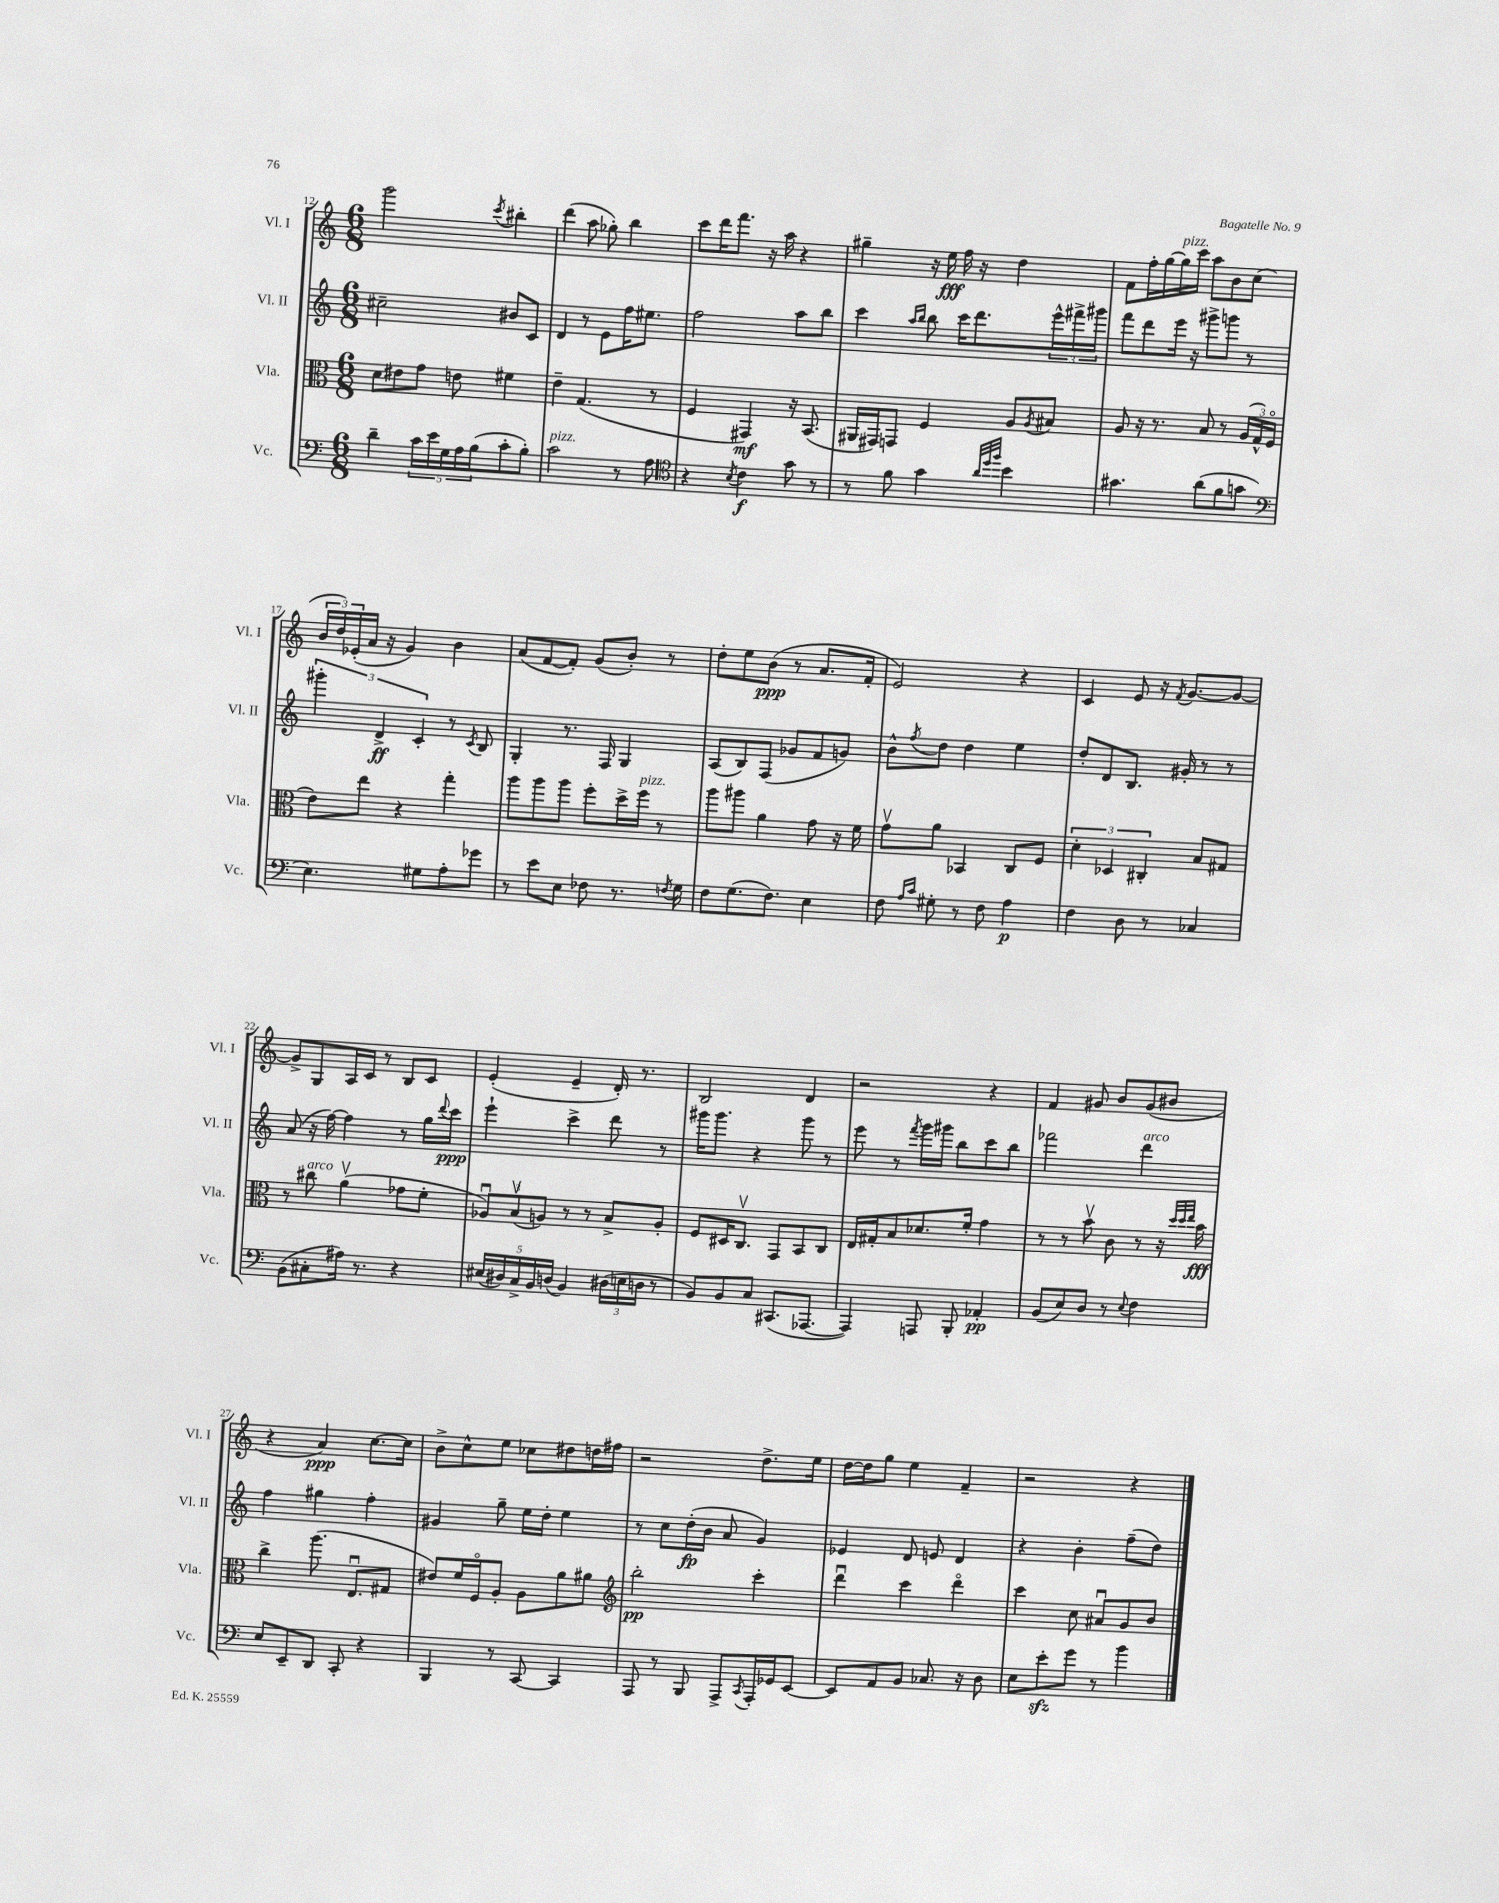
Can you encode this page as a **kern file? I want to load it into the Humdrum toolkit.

**kern	**dynam	**kern	**dynam	**kern	**dynam	**kern	**dynam
*part4	*part4	*part3	*part3	*part2	*part2	*part1	*part1
*staff4	*staff4	*staff3	*staff3	*staff2	*staff2	*staff1	*staff1
*I"Vc.	*	*I"Vla.	*	*I"Vl. II	*	*I"Vl. I	*
*I'Vc.	*	*I'Vla.	*	*I'Vl. II	*	*I'Vl. I	*
*clefF4	*	*clefC3	*	*clefG2	*	*clefG2	*
*k[]	*	*k[]	*	*k[]	*	*k[]	*
*M6/8	*	*M6/8	*	*M6/8	*	*M6/8	*
=12	=12	=12	=12	=12	=12	=12	=12
4d~\	.	8d\L	.	2cc#X~\	.	2ggg\	.
.	.	8e#X\	.	.	.	.	.
20c\LL	.	8g\J	.	.	.	.	.
20e\	.	.	.	.	.	.	.
20G\	.	.	.	.	.	.	.
.	.	8en\	.	.	.	.	.
20A\	.	.	.	.	.	.	.
(20B\J	.	.	.	.	.	.	.
.	.	.	.	.	.	8qccc/	.
8c'\	.	4f#X\	.	8b#X/L	.	4bb#X'\	.
8B'\J)	.	.	.	8c/J	.	.	.
=13	=13	=13	=13	=13	=13	=13	=13
!LO:TX:a:i:t=pizz.	!	!	!	!	!	!	!
2c\	.	4e~\	.	4d/	.	(4ddd\	.
.	.	(4.G/	.	8r	.	8aa\	.
.	.	.	.	8e\L	.	8gg-X'\)	.
8r	.	.	.	16ff\K	.	4bb\	.
.	.	.	.	8.ee#X\J	.	.	.
8A\	.	8r	.	.	.	.	.
=14	=14	=14	=14	=14	=14	=14	=14
*clefC4	*	*	*	*	*	*	*
4r	.	4F/	.	2ff\	.	8ccc\L	.
.	.	.	.	.	.	16ddd\K	.
.	.	.	.	.	.	8.fff\J	.
8qB/	.	.	.	.	.	.	.
4c\	f	4GG#X/)	mf	.	.	.	.
.	.	.	.	.	.	16r	.
.	.	.	.	.	.	16aa\	.
8g\	.	16r	.	8aa\L	.	4r	.
.	.	(8.BB/	.	.	.	.	.
8r	.	.	.	8bb\J	.	.	.
=15	=15	=15	=15	=15	=15	=15	=15
8r	.	16AA#X/LL	.	4ccc\	.	4gg#X~\	.
.	.	16GG#X/J)	.	.	.	.	.
8f\	.	8GGn/J	.	.	.	.	.
.	.	.	.	16qqaa/LL	.	.	.
.	.	.	.	16qqbb/JJ	.	.	.
4g\	.	4F/	.	8bb\	.	16r	.
.	.	.	.	.	.	16ee\	fff
.	.	.	.	16ccc\KL	.	16ff\	.
.	.	.	.	8.ddd\	.	16r	.
32qqa/LLL	.	.	.	.	.	.	.
32qqdd/	.	.	.	.	.	.	.
32qqff/JJJ	.	.	.	.	.	.	.
4b\	.	8A/L	.	.	.	4dd\	.
.	.	8qA/	.	.	.	.	.
.	.	8B#X/J	.	24eee^^\L	.	.	.
.	.	.	.	24fff#X^\	.	.	.
.	.	.	.	24ggg#X\JJ	.	.	.
=16	=16	=16	=16	=16	=16	=16	=16
4.g#X\	.	8A/	.	8fff\L	.	8f\L	.
.	.	16r	.	8ddd\	.	16ff'\L	.
.	.	8.r	.	.	.	[16gg\	.
!	!	!	!	!	!	!LO:TX:a:i:t=pizz.	!
.	.	.	.	16eee\Jk	.	16gg\]	.
.	.	.	.	16r	.	16ccc\JJ	.
(8a\L	.	8B/	.	8ggg#X^\L	.	8aa\L	.
8f\	.	8r	.	8gggn\J	.	8b\	.
8gn\J	.	(24A/LL	.	8r	.	(8cc\J	.
.	.	24G^^/	.	.	.	.	.
.	.	24F/JJ	.	.	.	.	.
!!LO:LB:g=z
=17	=17	=17	=17	=17	=17	=17	=17
*clefF4	*	*	*	*	*	*	*
4.E\)	.	8e\L)	.	6ggg#X'\	.	24b/LL	.
.	.	.	.	.	.	24dd/)	.
.	.	.	.	.	.	(24e-X'/	.
.	.	8ee\J	.	.	.	16a/JJ	.
.	.	.	.	6d^/	ff	.	.
.	.	.	.	.	.	16r	.
.	.	4r	.	.	.	4g/)	.
.	.	.	.	6c'/	.	.	.
8G#X\L	.	.	.	.	.	.	.
8A'\	.	4gg'\	.	8r	.	4b\	.
.	.	.	.	8qc/	.	.	.
8g-X\J	.	.	.	8B/	.	.	.
=18	=18	=18	=18	=18	=18	=18	=18
8r	.	8aa\L	.	4G'/	.	(8a/L	.
8e\L	.	8aa\	.	.	.	[8f/	.
8E\J	.	8aa\J	.	8.r	.	8f'/J])	.
8F-X\	.	8ff'\L	.	.	.	(8g/L	.
.	.	.	.	16F/	.	.	.
8.r	.	16dd^\L	.	4G/	.	8b'/J)	.
!	!	!LO:TX:a:i:t=pizz.	!	!	!	!	!
.	.	16ff\JJ	.	.	.	.	.
.	.	8r	.	.	.	8r	.
8qFn/	.	.	.	.	.	.	.
16G\	.	.	.	.	.	.	.
=19	=19	=19	=19	=19	=19	=19	=19
8F\L	.	8aa\L	.	(8A/L	.	8dd'\L	.
(8.G\	.	8aa#X\J	.	8B/)	.	8ee\	.
.	.	4a\	.	(8F/J	.	(8b\J	ppp
8.F\J)	.	.	.	.	.	.	.
.	.	.	.	8g-X/L	.	8r	.
4E\	.	8g\	.	8f/	.	8.a/L	.
.	.	16r	.	8gn/J)	.	.	.
.	.	16f\	.	.	.	16f'/Jk	.
=20	=20	=20	=20	=20	=20	=20	=20
8F\	.	8gv\L	.	8b^^\L	.	2e/)	.
16qqA/LL	.	.	.	.	.	.	.
16qqc/JJ	.	.	.	8qff/	.	.	.
8G#X'\	.	8a\J	.	8dd\J	.	.	.
8r	.	4BB-X/	.	4dd\	.	.	.
8F\	.	.	.	.	.	.	.
4A\	p	8C/L	.	4ee\	.	4r	.
.	.	8F/J	.	.	.	.	.
=21	=21	=21	=21	=21	=21	=21	=21
4F\	.	6d'\	.	8dd'/L	.	4c/	.
.	.	.	.	8d/	.	.	.
.	.	6D-X/	.	.	.	.	.
8D\	.	.	.	8.B/J	.	8e/	.
.	.	6C#X'/	.	.	.	.	.
8r	.	.	.	.	.	16r	.
.	.	.	.	.	.	8qf/	.
.	.	.	.	16g#X'/	.	[8.g/L	.
4C-X/	.	8B/L	.	8r	.	.	.
.	.	8G#X/J	.	8r	.	8g/J_	.
!!LO:LB:g=z
=22	=22	=22	=22	=22	=22	=22	=22
(8BB\L	.	8r	.	(8a/	.	8g^/L]	.
!	!	!LO:TX:a:i:t=arco	!	!	!	!	!
8C#X'\	.	8cc#X\	.	16r	.	8G/	.
.	.	.	.	[16ff\)	.	.	.
16A#X\Jk)	.	(4av\	.	4ff\]	.	16A/L	.
8.r	.	.	.	.	.	16c/JJ	.
.	.	.	.	.	.	8r	.
4r	.	8g-X\L	.	8r	.	8B/L	.
.	.	8f'\J	.	16gg\LL	.	8c/J	.
.	.	.	.	8qqddd/	.	.	.
.	.	.	.	16ccc\JJ	ppp	.	.
=23	=23	=23	=23	=23	=23	=23	=23
(20E#X/LL	.	12A-Xu/L)	.	4eee`\	.	(4e'/	.
20D#X/)	.	.	.	.	.	.	.
.	.	(12Bv/	.	.	.	.	.
20C^/	.	.	.	.	.	.	.
20BB/	.	.	.	.	.	.	.
.	.	12An/J)	.	.	.	.	.
(20Dn/JJ	.	.	.	.	.	.	.
4BB/)	.	8r	.	4ccc^\	.	4e~/	.
.	.	8r	.	.	.	.	.
(24D#X\LL	.	8B^/L	.	8ddd\	.	16d'/)	.
24En\	.	.	.	.	.	.	.
.	.	.	.	.	.	8.r	.
24Dn\JJ	.	.	.	.	.	.	.
8r	.	8A'/J	.	8r	.	.	.
=24	=24	=24	=24	=24	=24	=24	=24
8BB/L)	.	8F/L	.	16ggg#X\KL	.	2B/	.
.	.	.	.	8.ggg#\J	.	.	.
8BB/	.	16D#X/K	.	.	.	.	.
.	.	8.Cv/J	.	.	.	.	.
8C/J	.	.	.	4r	.	.	.
(8.CC#X/L	.	8GG/L	.	.	.	.	.
.	.	8BB/	.	8ggg#\	.	4d/	.
[8.AAA-X/J	.	.	.	.	.	.	.
.	.	8C/J	.	8r	.	.	.
=25	=25	=25	=25	=25	=25	=25	=25
4AAA-/])	.	16E/LL	.	8eee\	.	2r	.
.	.	16G#X'/J	.	.	.	.	.
.	.	8B/	.	8r	.	.	.
.	.	.	.	8qfff/	.	.	.
8AAAn/	.	8.d-X/	.	16ggg\LL	.	.	.
.	.	.	.	16ggg#X\JJ	.	.	.
8BBB'/	.	.	.	8bb\L	.	.	.
.	.	16f'/Jk	.	.	.	.	.
4AA-X'/	pp	4g\	.	8ccc\	.	4r	.
.	.	.	.	8bb\J	.	.	.
=26	=26	=26	=26	=26	=26	=26	=26
(8BB/L	.	8r	.	2fff-X\	.	4f/	.
8E/)	.	8r	.	.	.	.	.
8D/J	.	8bv\	.	.	.	8g#X/	.
8r	.	8c\	.	.	.	8b/L	.
8qqE/	.	.	.	.	.	.	.
!	!	!	!	!LO:TX:a:i:t=arco	!	!	!
4F\	.	8r	.	4ddd\	.	(8g#/	.
.	.	16r	.	.	.	8b#X/J	.
.	.	32qqdd/LLL	.	.	.	.	.
.	.	32qqdd/	.	.	.	.	.
.	.	32qqee/JJJ	.	.	.	.	.
.	.	16b\	fff	.	.	.	.
!!LO:LB:g=z
=27	=27	=27	=27	=27	=27	=27	=27
8E/L	.	4cc^\	.	4ff\	.	4r	.
8EE~/	.	.	.	.	.	.	.
8DD/J	.	(8.aa\	.	4gg#X\	.	4a/)	ppp
8CC'/	.	.	.	.	.	.	.
.	.	8.Eu/L	.	.	.	.	.
4r	.	.	.	4ff'\	.	[8.cc\L	.
.	.	8G#X/J	.	.	.	.	.
.	.	.	.	.	.	16cc\Jk]	.
=28	=28	=28	=28	=28	=28	=28	=28
4BBB/	.	8e#X/L)	.	4g#X/	.	8b^\L	.
.	.	16f/L	.	.	.	8cc^^\	.
.	.	16F/J	.	.	.	.	.
8r	.	8A'/J	.	8gg~\	.	8ee\J	.
[8CC/	.	8A\L	.	16ee\LL	.	8cc-X\L	.
.	.	.	.	16dd'\JJ	.	.	.
4CC/]	.	8a\	.	4ee\	.	8dd#X\	.
.	.	8a#X\J	.	.	.	16ddn\L	.
.	.	.	.	.	.	16ff#X\JJ	.
=29	=29	=29	=29	=29	=29	=29	=29
*	*	*clefG2	*	*	*	*	*
8AAA/	.	2bb'\	pp	8r	.	2r	.
8r	.	.	.	8cc\L	.	.	.
8BBB/	.	.	.	(16dd'\L	fp	.	.
.	.	.	.	16b\JJ	.	.	.
8AAA^/L	.	.	.	8a/	.	.	.
8qCC/	.	.	.	.	.	.	.
16AAA'/L	.	4ccc'\	.	4g/)	.	8.dd^\L	.
16GG-X/J	.	.	.	.	.	.	.
[8EE/J	.	.	.	.	.	.	.
.	.	.	.	.	.	16ee\Jk	.
=30	=30	=30	=30	=30	=30	=30	=30
8EE/L]	.	4dddu\	.	4e-X/	.	[16dd\LL	.
.	.	.	.	.	.	16dd\J]	.
8AA/	.	.	.	.	.	8gg\J	.
8BB/J	.	4ccc\	.	8d/	.	4ee\	.
8.C-X/	.	.	.	8en/	.	.	.
.	.	4ddd\	.	4d/	.	4f~/	.
16r	.	.	.	.	.	.	.
8D\	.	.	.	.	.	.	.
=31	=31	=31	=31	=31	=31	=31	=31
8E\L	.	4ccc\	.	4r	.	2r	.
8ezz'\	.	.	.	.	.	.	.
8g\J	.	8cc\	.	4b'\	.	.	.
8r	.	8a#Xu/L	.	.	.	.	.
4b\	.	8g/	.	(8ff~\L	.	4r	.
.	.	8b/J	.	8dd\J)	.	.	.
==	==	==	==	==	==	==	==
*-	*-	*-	*-	*-	*-	*-	*-
